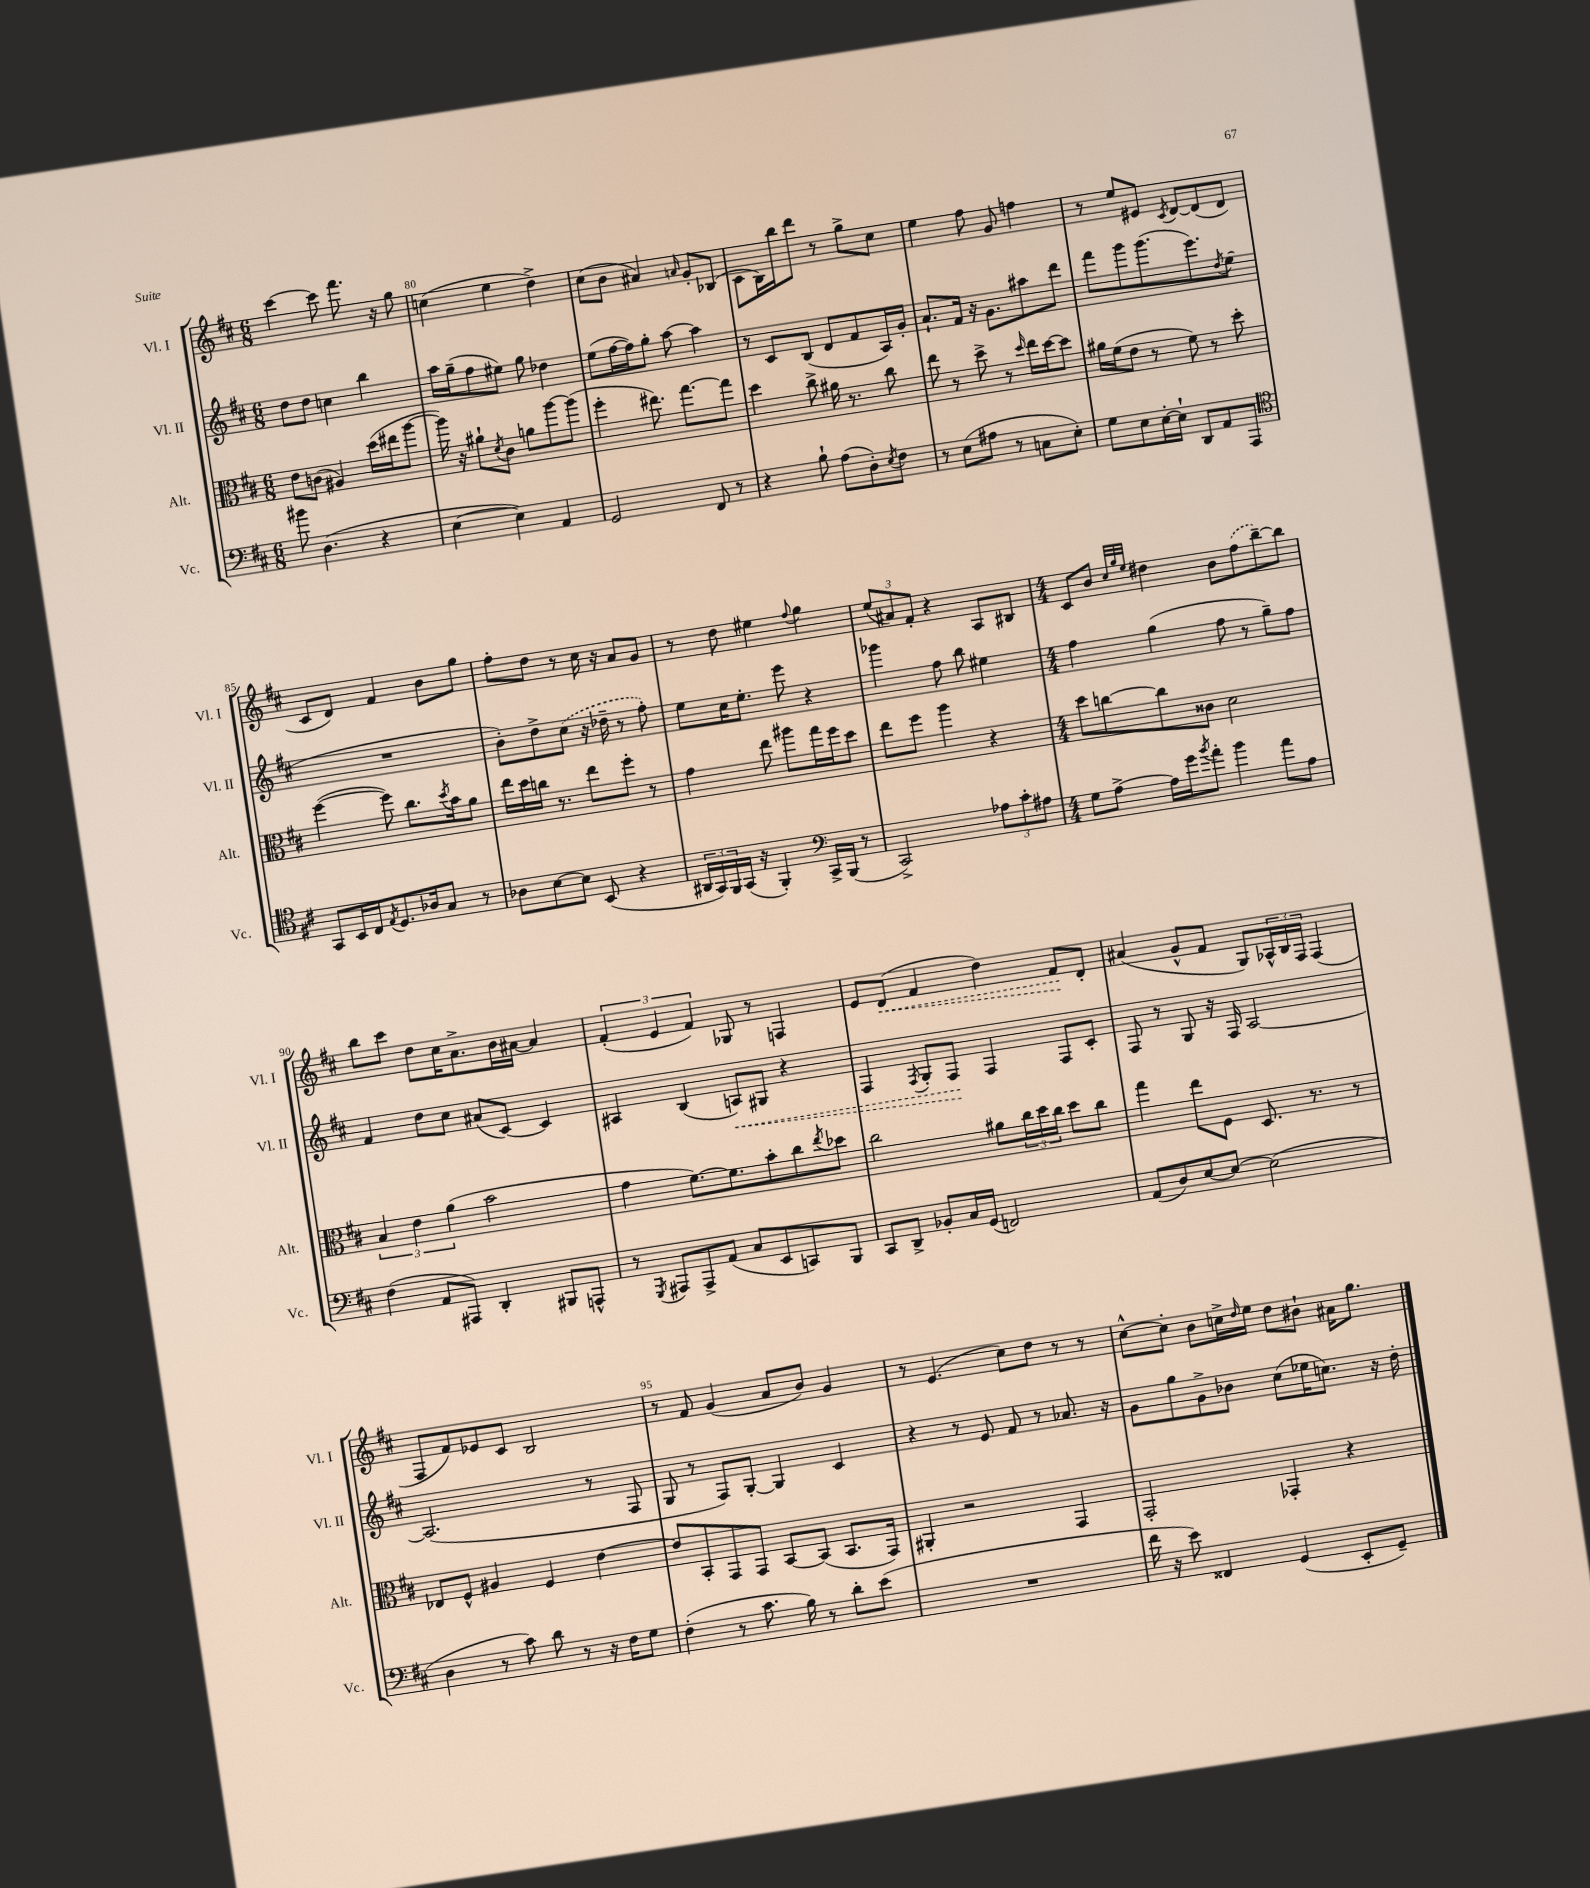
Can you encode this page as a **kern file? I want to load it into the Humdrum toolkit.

**kern	**kern	**kern	**dynam	**kern	**dynam
*part4	*part3	*part2	*part2	*part1	*part1
*staff4	*staff3	*staff2	*staff2	*staff1	*staff1
*I"Vc.	*I"Alt.	*I"Vl. II	*	*I"Vl. I	*
*I'Vc.	*I'Alt.	*I'Vl. II	*	*I'Vl. I	*
*clefF4	*clefC3	*clefG2	*	*clefG2	*
*k[f#c#]	*k[f#c#]	*k[f#c#]	*	*k[f#c#]	*
*M6/8	*M6/8	*M6/8	*	*M6/8	*
=79	=79	=79	=79	=79	=79
8b#X\	8e\L	8dd\L	.	[4ccc#\	.
(4.D\	(8cn\J	8dd\J	.	.	.
.	4A#X/)	4ccn\	.	8ccc#\]	.
.	.	.	.	8.fff#\	.
4r	(16dd\LL	4bb\	.	.	.
.	16ee#X\J	.	.	16r	.
.	[8aa\J	.	.	8gg\	.
=80	=80	=80	=80	=80	=80
[4E\	16aa\])	16aa\LL	.	(4ccn\	.
.	16r	(16gg~\J	.	.	.
.	8a#X`\L	8ff#\	.	.	.
.	8qd/	.	.	.	.
4E\])	8c#\J	8ee#X\J)	.	4ee\	.
.	8an\L	8gg\	.	.	.
4AA/	[8aa\	4dd-X\	.	4dd^\)	.
.	(8aa\J]	.	.	.	.
=81	=81	=81	=81	=81	=81
2GG/	4ff#'\	(8ee\L	.	(8cc#\L	.
.	.	[16ff#\L	.	8b\J	.
.	.	16ff#\J])	.	.	.
.	8.ee#X\)	8gg'\J	.	4a#X/)	.
.	.	[8aa\	.	.	.
.	[8.gg\L	.	.	.	.
.	.	.	.	16qqan/	.
8FF#/	.	4aa\]	.	8g'/L	.
8r	8gg\J]	.	.	(8B-X/J	.
=82	=82	=82	=82	=82	=82
4r	4dd\	8r	.	8c#\L	.
.	.	8c#/L	.	16B\L)	.
.	.	.	.	16bb\J	.
8B`\	8cc#^\	(8B/J	.	8ddd\J	.
(8A\L	16a#X\	8d/L	.	8r	.
.	8.r	.	.	.	.
8D'\)	.	8f#/	.	8gg^\L	.
8qE/	.	.	.	.	.
8F#\J	8cc#\	16A/L)	.	8cc#\J	.
.	.	16g'/JJ	.	.	.
=83	=83	=83	=83	=83	=83
8r	8ee\	8.a`/L	.	4ee\	.
(8E\L	8r	.	.	.	.
.	.	16f#/Jk	.	.	.
8A#X\J	8dd^\	16r	.	8ff#\	.
.	.	8.g\L	.	.	.
8r	8r	.	.	8g/	.
.	16qqdd/	.	.	.	.
8Cn\L	16ee\LL	8aa#X\	.	4ffn\	.
.	[16dd\J	.	.	.	.
8E'\J)	8dd\J]	8ddd\J	.	.	.
=84	=84	=84	=84	=84	=84
8G\L	16a#X\LL	8fff#\L	.	8r	.
.	(16f#\J	.	.	.	.
8E\	8e\J	8ggg\	.	8ee/L	.
[16E'\L	8r	(8.ggg\	.	8e#X/J	.
16E`\JJ]	.	.	.	.	.
.	.	.	.	8qc#/	.
8DD/L	8f#\)	.	.	[8d/L	.
.	.	8.eee\)	.	.	.
8AA/	8r	.	.	(8d/]	.
.	.	8qdd/	.	.	.
8AAA/J	8dd'\	(8ee\J	.	8d/J	.
!!LO:LB:g=z
=85	=85	=85	=85	=85	=85
*clefC4	*	*	*	*	*
8GG/L	([4ff#\	2.r	.	8c#/L	.
16BB/L	.	.	.	8d/J)	.
16C#/J	.	.	.	.	.
8qE/	.	.	.	.	.
8.D/	8ff#\])	.	.	4f#/	.
.	8.cc#\L	.	.	.	.
16A-X/k	.	.	.	.	.
8G/J	.	.	.	8b\L	.
.	8qdd/	.	.	.	.
.	16b\k	.	.	.	.
8r	8a\J	.	.	8gg\J	.
=86	=86	=86	=86	=86	=86
8A-X\L	16ee\LL	8b'\L)	.	8ff#'\L	.
.	16dd\	.	.	.	.
[8B\	16ccn\JJ	8dd^\	.	8dd\J	.
.	8.r	.	.	.	.
8B\J]	.	(8cc#\J	.	8r	.
(8BB/	8ee\L	16r	.	16cc#\	.
.	.	16dd-X~\	.	16r	.
4r	8ff#'\J	8r	.	8a/L	.
.	8r	8ff#'\)	.	8g/J	.
=87	=87	=87	=87	=87	=87
24AA#X/LL	4g\	8ee\L	.	8r	.
24GG/)	.	.	.	.	.
24FF#/	.	.	.	.	.
(16GG/JJ	.	16cc#\K	.	8dd\	.
16r	.	8.ee'\J	.	.	.
4FF#'/)	8ee\	.	.	4ee#X\	.
.	8aa#X\L	8eee\	.	.	.
*clefF4	*	*	*	*	*
.	.	.	.	8qqff#/	.
16CC#^/LL	16gg\L	4r	.	4gg\	.
(16BBB/JJ	16ff#\J	.	.	.	.
8r	8dd\J	.	.	.	.
=88	=88	=88	=88	=88	=88
2CC#^/)	8ee\L	4ggg-X\	.	(12ee/L	.
.	.	.	.	12a#X/)	.
.	8ff#\J	.	.	.	.
.	.	.	.	12f#'/J	.
.	4aa\	8ff#\	.	4r	.
.	.	8bb\	.	.	.
12A-X\L	4r	4ee#X\	.	8A/L	.
12c#'\	.	.	.	.	.
.	.	.	.	8B#X/J	.
12A#X\J	.	.	.	.	.
=89	=89	=89	=89	=89	=89
*M4/4	*M4/4	*M4/4	*	*M4/4	*
8G\L	8dd\L	4ff#\	.	8c#/L	.
[8A^\J	[8ccn\	.	.	8b/J	.
.	.	.	.	32qqcc#/LLL	.
.	.	.	.	32qqgg/	.
.	.	.	.	32qqee/JJJ	.
16A\LL]	8cc\]	(4gg\	.	4dd#X\	.
16g\J	.	.	.	.	.
8qb/	.	.	.	.	.
8a'\J	8c##X\J	.	.	.	.
4b\	2d\	8ff#\	.	8b\L	.
.	.	8r	.	(8ff#\	.
8a\L	.	8gg~\L)	.	[8bb~\)	.
8A\J	.	8ff#\J	.	8bb\J]	.
!!LO:LB:g=z
=90	=90	=90	=90	=90	=90
(4F#\	6B/	4f#/	.	8bb\L	.
.	.	.	.	8ccc#\J	.
.	6e\	.	.	.	.
8AA/L	.	8dd\L	.	8dd\L	.
.	(6a\	.	.	.	.
8AAA#X/J)	.	8cc#\J	.	16cc#\K	.
.	.	.	.	8.a^\	.
4DD'/	2b\	(8a#X/L	.	.	.
.	.	[8c#/J)	.	16b\L	.
.	.	.	.	[16a#X\JJ	.
8BBB#X/L	.	4c#/]	.	4a#/]	.
8AAAn^^/J	.	.	.	.	.
=91	=91	=91	=91	=91	=91
8r	4g\	4A#X/	.	(6f#'/	.
8qGGG/	.	.	.	.	.
8AAA#X/L	.	.	.	.	.
.	.	.	.	6e/	.
8AAA#^/	[8.f#\L)	(4B/	.	.	.
.	.	.	.	6f#/)	.
(8AA/J	.	.	.	.	.
.	8.f#\]	.	.	.	.
!	!	!	!LO:HP:b	!	!
8C#/L	.	8An/L)	<	8G-X/	.
8EE/	8b'\	8G#X/J	.	8r	.
8CCn/)	8cc#\	4r	.	4Fn/	.
.	8qee/	.	.	.	.
8BBB/J	8dd-X\J	.	.	.	.
=92	=92	=92	=92	=92	=92
8CC#/L	2cc#\	4F#/	.	8e/L	.
!	!	!	!	!	!LO:HP:b
8DD^/J	.	.	.	(8d/J	<
.	.	8qF#/	.	.	.
8BB-X'/L	.	8G'/L	.	4f#/	.
16C#/L	.	8F#/J	.	.	.
(16GG/JJ	.	.	.	.	.
2FFn/)	8a#X\L	4F#/	[	4dd\)	.
.	24cc#\L	.	.	.	.
.	24dd\	.	.	.	.
.	24cc#\JJ	.	.	.	.
.	8dd\L	8F#/L	.	8f#/L	.
.	8cc#\J	8c#'/J	.	8d'/J	[
=93	=93	=93	=93	=93	=93
(8AA/L	4gg\	8F#/	.	(4a#X/	.
8D/)	.	8r	.	.	.
[8E/	8ee\L	8G/	.	8g^^/L	.
8E/J_	8F#\J	16r	.	8f#/J	.
.	.	16F#/	.	.	.
(2E\]	8.D/	[2A/	.	8G/L)	.
.	.	.	.	24A-X^^/L	.
.	.	.	.	24B/	.
.	8.r	.	.	.	.
.	.	.	.	24F#/JJ	.
.	.	.	.	(4F#/	.
.	8r	.	.	.	.
!!LO:LB:g=z
=94	=94	=94	=94	=94	=94
4D\	8E-X/L	(2.A/]	.	8F#/L	.
.	8F#^^/J	.	.	8f#/)	.
8r	4A#X/	.	.	8e-X/	.
8c#\)	.	.	.	8c#/J	.
8d\	4F#/	.	.	2B/	.
8r	.	.	.	.	.
16r	[4e\	8r	.	.	.
16F#\KL	.	.	.	.	.
8G\J	.	8F#/	.	.	.
=95	=95	=95	=95	=95	=95
(4F#'\	8e/L]	8G/	.	8r	.
.	8BB'/	8r	.	8f#/	.
8r	8GG/	8F#/L)	.	(4g/	.
8.c#\	8GG/J	[8G'/J	.	.	.
.	[8BB/L	4G/]	.	8a/L	.
16B\)	.	.	.	.	.
8r	(8BB/J]	.	.	8b/J)	.
8d'\L	8.BB/L	4c#/	.	4g/	.
(8e\J	.	.	.	.	.
.	16GG/Jk)	.	.	.	.
=96	=96	=96	=96	=96	=96
1r	4AA#X'/	4r	.	8r	.
.	.	.	.	(4.e/	.
.	2r	8r	.	.	.
.	.	8e/	.	.	.
.	.	8f#/	.	8cc#\L)	.
.	.	8r	.	8dd\J	.
.	4GG/	8.a-X/	.	8r	.
.	.	.	.	8r	.
.	.	16r	.	.	.
=97	=97	=97	=97	=97	=97
16f#\	2GG'/	8g\L	.	[8cc#^^\L	.
16r	.	.	.	.	.
8e\)	.	8gg\	.	8cc#'\J]	.
4FF##X/	.	8g^\	.	8b\L	.
.	.	8b-X\J	.	16ccn^\L	.
.	.	.	.	16qqdd/	.
.	.	.	.	16ee\JJ	.
(4GG/	4GG-X'/	(8cc#\L	.	8dd\L	.
.	.	16ee-X\K	.	8b#X`\J	.
.	.	8.ccn\J)	.	.	.
8EE'/L	4r	.	.	16a#X\KL	.
.	.	.	.	8.gg\J	.
8GG~/J)	.	16r	.	.	.
.	.	16dd'\	.	.	.
==	==	==	==	==	==
*-	*-	*-	*-	*-	*-
